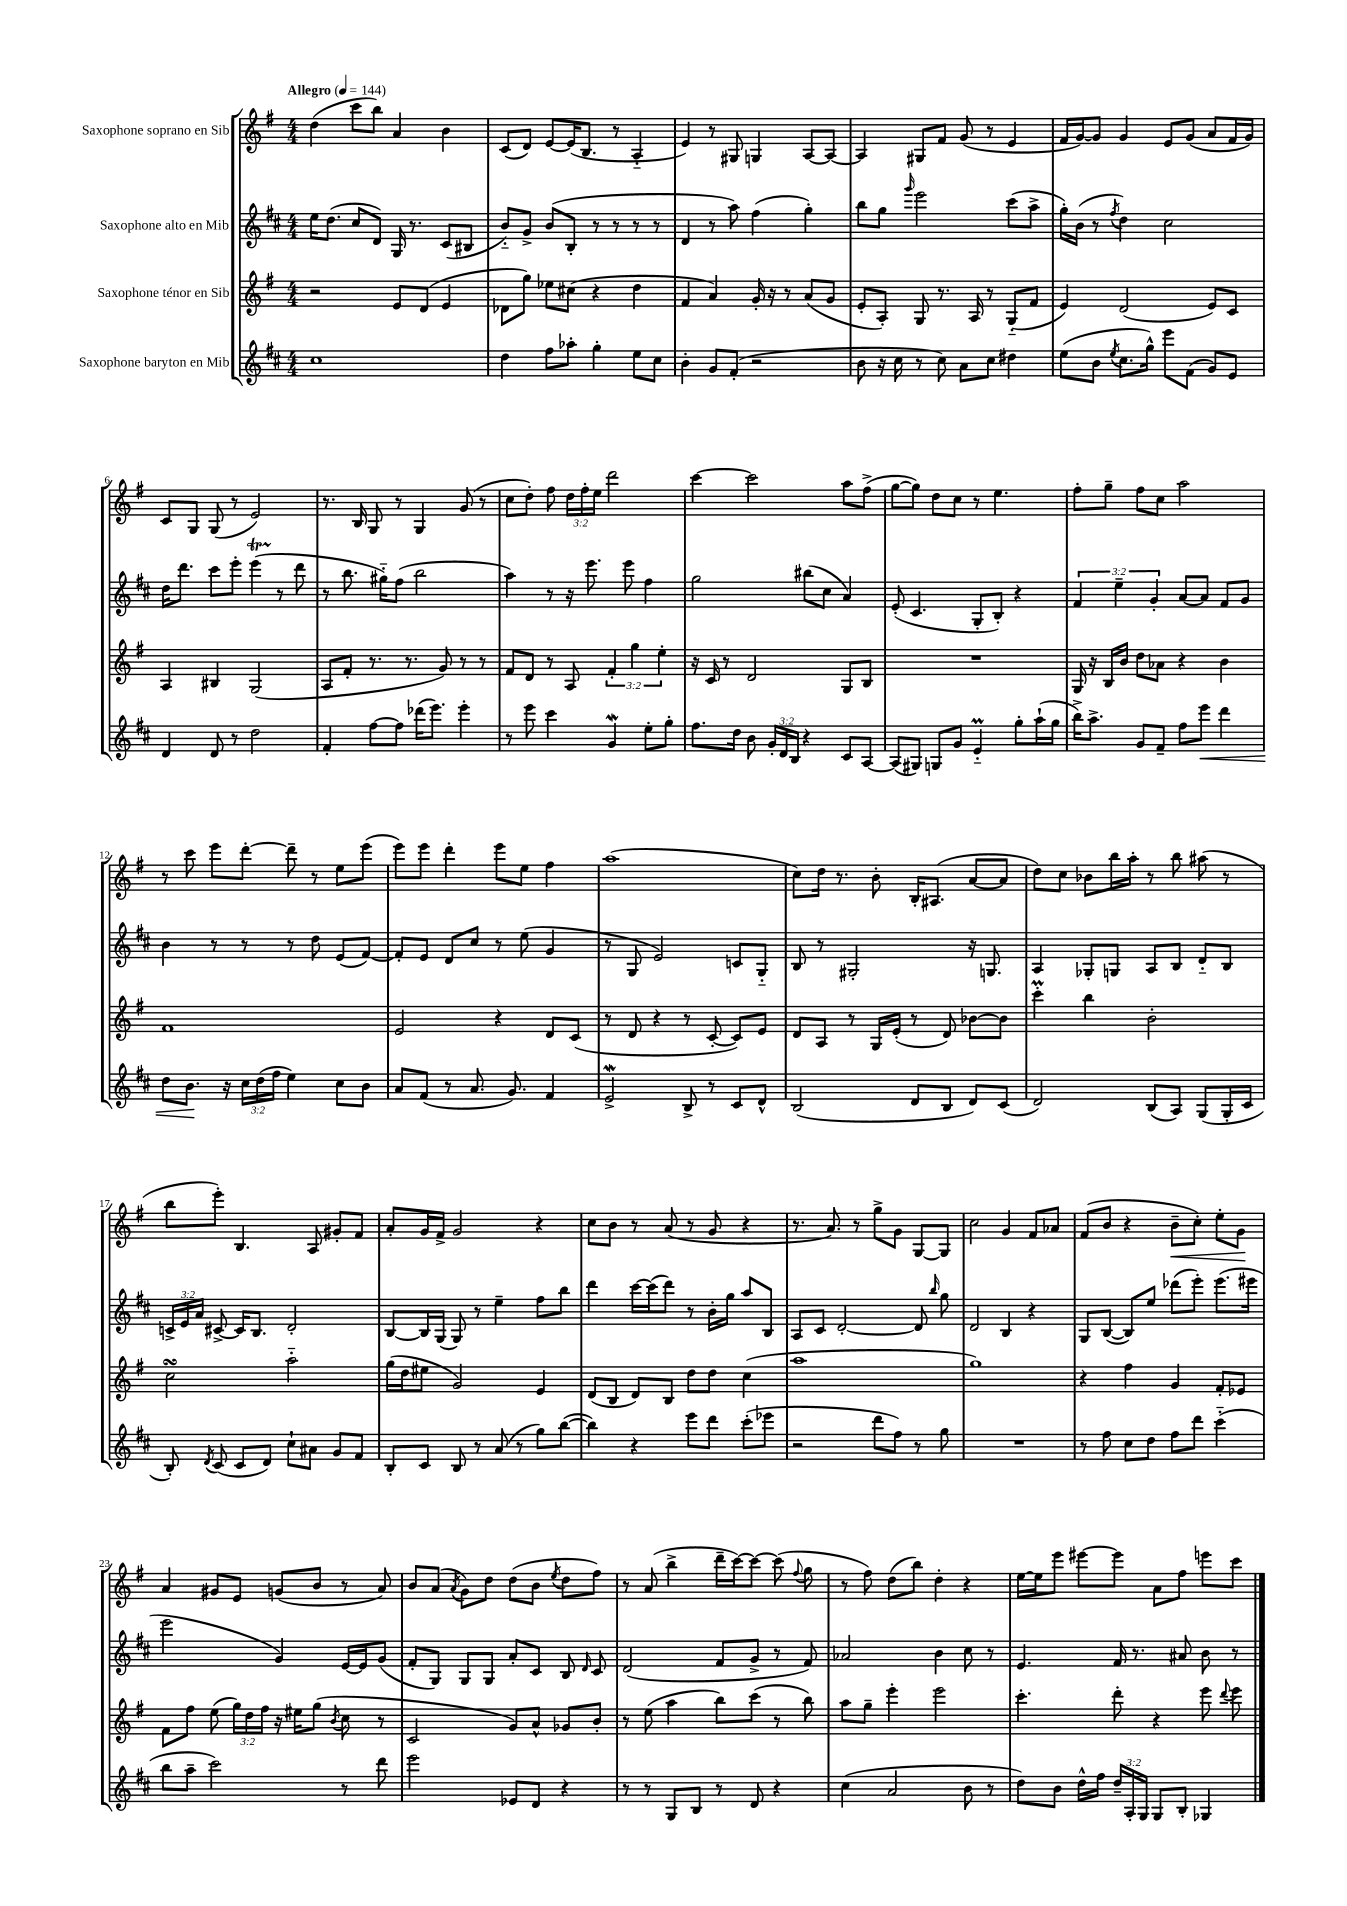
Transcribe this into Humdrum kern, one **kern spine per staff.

**kern	**kern	**kern	**kern
*staff4	*staff3	*staff2	*staff1
*clefG2	*clefG2	*clefG2	*clefG2
*k[f#c#]	*k[f#]	*k[f#c#]	*k[f#]
*M4/4	*M4/4	*M4/4	*M4/4
*MM144	*MM144	*MM144	*MM144
1cc#	2r	16ee	(4dd
.	.	(8.dd	.
.	.	8cc#	8ccc
.	.	8d)	8bb)
.	8e	16G	4a
.	.	8.r	.
.	(8d	.	.
.	4e	(8c#	4b
.	.	8B#	.
=	=	=	=
4dd	8d-	8b'~)	(8c
.	8gg)	8g^	8d)
8ff#	8ee-	(8b	[8e
8aa-'	(8cc#	8B'	(16e]
.	.	.	8.B
4gg'	4r	8r	.
.	.	8r	8r
8ee	4dd	8r	4A'~
8cc#	.	8r	.
=	=	=	=
4b'	4f#	4d	4e)
8g	4a)	8r	8r
(8f#'	.	8aa)	8G#
2r	16g'	(4ff#	4G
.	16r	.	.
.	8r	.	.
.	(8a	4gg')	[8A
.	8g	.	8A_
=	=	=	=
8b	8e'	8bb	4A]
16r	8A')	8gg	.
16cc#	.	.	.
.	.	16qqggg	.
8r	8G	2eee	8G#
8cc#)	8.r	.	8f#
8a	.	.	(8g
.	16A	.	.
8cc#	8r	.	8r
4dd#	(8G'~	(8ccc#	4e
.	8f#	8aa^	.
=	=	=	=
(8ee	4e)	16gg')	16f#
.	.	(16b	[16g)
8b	.	8r	8g]
8qee	.	8qff#	.
8.cc#	(2d	4dd)	4g
16gg^^)	.	.	.
8eee	.	2cc#	8e
(8f#	.	.	(8g
8g)	8e)	.	8a
8e	8c	.	16f#
.	.	.	16g)
=	=	=	=
4d	4A	16dd	8c
.	.	8.ddd	.
.	.	.	8G
8d	4B#	8ccc#	(8G
8r	.	8eee'	8r
2dd	(2G	(4eee	2e)
.	.	8r	.
.	.	8ddd	.
=	=	=	=
4f#'	8A	8r	8.r
.	8f#'	8.bb	.
.	.	.	16B
[8ff#	8.r	.	8G
.	.	16gg#'~)	.
8ff#]	.	(8ff#	8r
.	8.r	.	.
(16ddd-	.	2bb	4G
8.eee)	.	.	.
.	8g)	.	.
4eee'	8r	.	(8g
.	8r	.	8r
=	=	=	=
8r	8f#	4aa)	8cc
8eee	8d	.	8dd')
4ccc#	8r	8r	8ff#
.	8A	16r	24dd
.	.	.	24ff#'
.	.	8.eee	.
.	.	.	24ee
4g	6f#'	.	2ddd
.	.	8eee	.
.	6gg	.	.
8ee'	.	4ff#	.
.	6ee'	.	.
8gg'	.	.	.
=	=	=	=
8.ff#	16r	2gg	[4ccc
.	16c	.	.
.	8r	.	.
16dd	.	.	.
8b	2d	.	2ccc]
24g'	.	.	.
24d	.	.	.
24B	.	.	.
4r	.	(8bb#	.
.	.	8cc#	.
8c#	8G	4a)	8aa
[8A	8B	.	(8ff#^
=	=	=	=
(8A]	1r	(8e'	[8gg
8G#)	.	4.c#	8gg])
8G	.	.	8dd
8g	.	.	8cc
4e'~	.	8G'	8r
.	.	8B')	4.ee
8gg'	.	4r	.
(16aa`	.	.	.
16gg	.	.	.
=	=	=	=
16bb^)	16G	6f#	8ff#'
8.aa^	16r	.	.
.	16B	.	8gg~
.	.	6ee~	.
.	16b	.	.
8g	8dd	.	8ff#
.	.	6g'	.
8f#~	8a-	.	8cc
8ff#	4r	[8a	2aa
8eee	.	8a]	.
4ddd	4b	8f#	.
.	.	8g	.
=	=	=	=
8dd	1f#	4b	8r
8.b	.	.	8ccc
.	.	8r	8eee
16r	.	.	.
24cc#	.	8r	[8ddd'
(24dd	.	.	.
24ff#	.	.	.
4ee)	.	8r	8ddd~]
.	.	8dd	8r
8cc#	.	(8e	8ee
8b	.	[8f#)	(8eee
=	=	=	=
8a	2e	8f#']	8eee)
(8f#	.	8e	8eee
8r	.	8d	4ddd'
8.a	.	8cc#	.
.	4r	8r	8eee
8.g)	.	.	.
.	.	(8ee	8ee
4f#	8d	4g	4ff#
.	(8c	.	.
=	=	=	=
2e^	8r	8r	(1aa
.	8d	8G	.
.	4r	2e)	.
8B^	8r	.	.
8r	[8c'	.	.
8c#	8c])	8c	.
8d^^	8e	8G'~	.
=	=	=	=
(2B	8d	8B	8cc)
.	8A	8r	16dd
.	.	.	8.r
.	8r	2G#'	.
.	16G	.	8b'
.	(16e'	.	.
8d	8r	.	16B'
.	.	.	(8.A#
8B	8d)	.	.
8d)	[8b-	16r	[8a
.	.	8.G	.
(8c#	8b-]	.	8a]
=	=	=	=
2d)	4ccc'	4A	8dd)
.	.	.	8cc
.	4bb	8G-'	8b-
.	.	8G	16bb
.	.	.	16aa'
(8B	2b'	8A	8r
8A)	.	8B	8bb
(8G	.	8d'~	(8aa#
16G'	.	8B	8r
16c#	.	.	.
=	=	=	=
8B')	2cc	24c^	8bb
.	.	24e	.
.	.	24a	.
8qd	.	.	.
(8c#	.	[8c#^	8eee')
8c#	.	16c#]	4.B
.	.	8.B	.
8d)	.	.	.
8cc#`	2aa'~	2d'	.
8a#	.	.	8A
8g	.	.	8g#'
8f#	.	.	8f#
=	=	=	=
8B'	(16gg	[8B	8a'
.	16dd	.	.
8c#	8ee#	16B]	16g
.	.	(16G	16f#^
8B	2g)	8G)	2g
8r	.	8r	.
(8a	.	4ee~	.
8r	.	.	.
8gg)	4e	8ff#	4r
([8bb	.	8bb	.
=	=	=	=
4bb])	(8d	4ddd	8cc
.	8B	.	8b
4r	8d)	[16ccc#	8r
.	.	(16ccc#]	.
.	8B	8ddd)	(8a
8eee	8dd	8r	8r
8ddd	8dd	16b'	8g
.	.	16gg	.
(8ccc#'	(4cc	8aa	4r
8eee-	.	8B	.
=	=	=	=
2r	1aa	8A	8.r
.	.	8c#	.
.	.	.	8.a)
.	.	[2d'	.
.	.	.	8r
8ddd	.	.	8gg^
8ff#)	.	.	8g
8r	.	8d]	[8G
.	.	16qqbb	.
8gg	.	8gg	8G]
=	=	=	=
1r	1gg)	2d	2cc
.	.	4B	4g
.	.	4r	8f#
.	.	.	8a-
=	=	=	=
8r	4r	8G	(8f#
8ff#	.	([8B	8b
8cc#	4ff#	8B])	4r
8dd	.	8ee	.
8ff#	4g	(8ddd-	8b~
8ddd	.	8eee')	8cc')
(4ccc#'~	8f#'	(8.eee	8ee'
.	8e-	.	8g
.	.	16eee#	.
=	=	=	=
8bb	8f#	2eee	4a
8aa~	8ff#	.	.
2ccc#)	(8ee	.	8g#
.	24gg)	.	8e
.	24dd	.	.
.	24ff#	.	.
.	16r	4g)	(8g
.	16ee#	.	.
.	(8gg	.	8b
.	8qb	.	.
8r	8cc	[16e	8r
.	.	16e]	.
8ddd	8r	(8g	8a)
=	=	=	=
2eee	2c	8f#'	8b
.	.	8G)	(8a
.	.	.	8qa
.	.	8G	8g)
.	.	8G	8dd
8e-	8g)	8a'	(8dd
8d	8a^^	8c#	8b
.	.	.	8qee
4r	8g-	8B	8dd
.	.	16qqd	.
.	8b'	8c#	8ff#)
=	=	=	=
8r	8r	(2d	8r
8r	(8ee	.	(8a
8G	4aa	.	4bb^
8B	.	.	.
8r	8bb)	8f#	16ddd~
.	.	.	[16ccc)
8d	(8ccc	8g^	8ccc_
4r	8r	8r	(8ccc]
.	.	.	8qqff#
.	8bb)	8f#)	8gg
=	=	=	=
(4cc#	8aa	2a-	8r
.	8gg~	.	8ff#)
2a	4eee'	.	(8dd
.	.	.	8bb)
.	2eee	4b	4dd'
8b	.	8cc#	4r
8r	.	8r	.
=	=	=	=
8dd)	4.ccc'	4.e	[16ee
.	.	.	16ee]
8b	.	.	8eee
16dd^^	.	.	[8eee#
16ff#	.	.	.
24dd~	8ddd'	16f#	8eee#]
24A'	.	.	.
.	.	8.r	.
24G	.	.	.
8G	4r	.	8a
8B'	.	8a#	8ff#
4G-	8eee	8b	8eee
.	8qqddd	.	.
.	8eee	8r	8ccc
==	==	==	==
*-	*-	*-	*-
